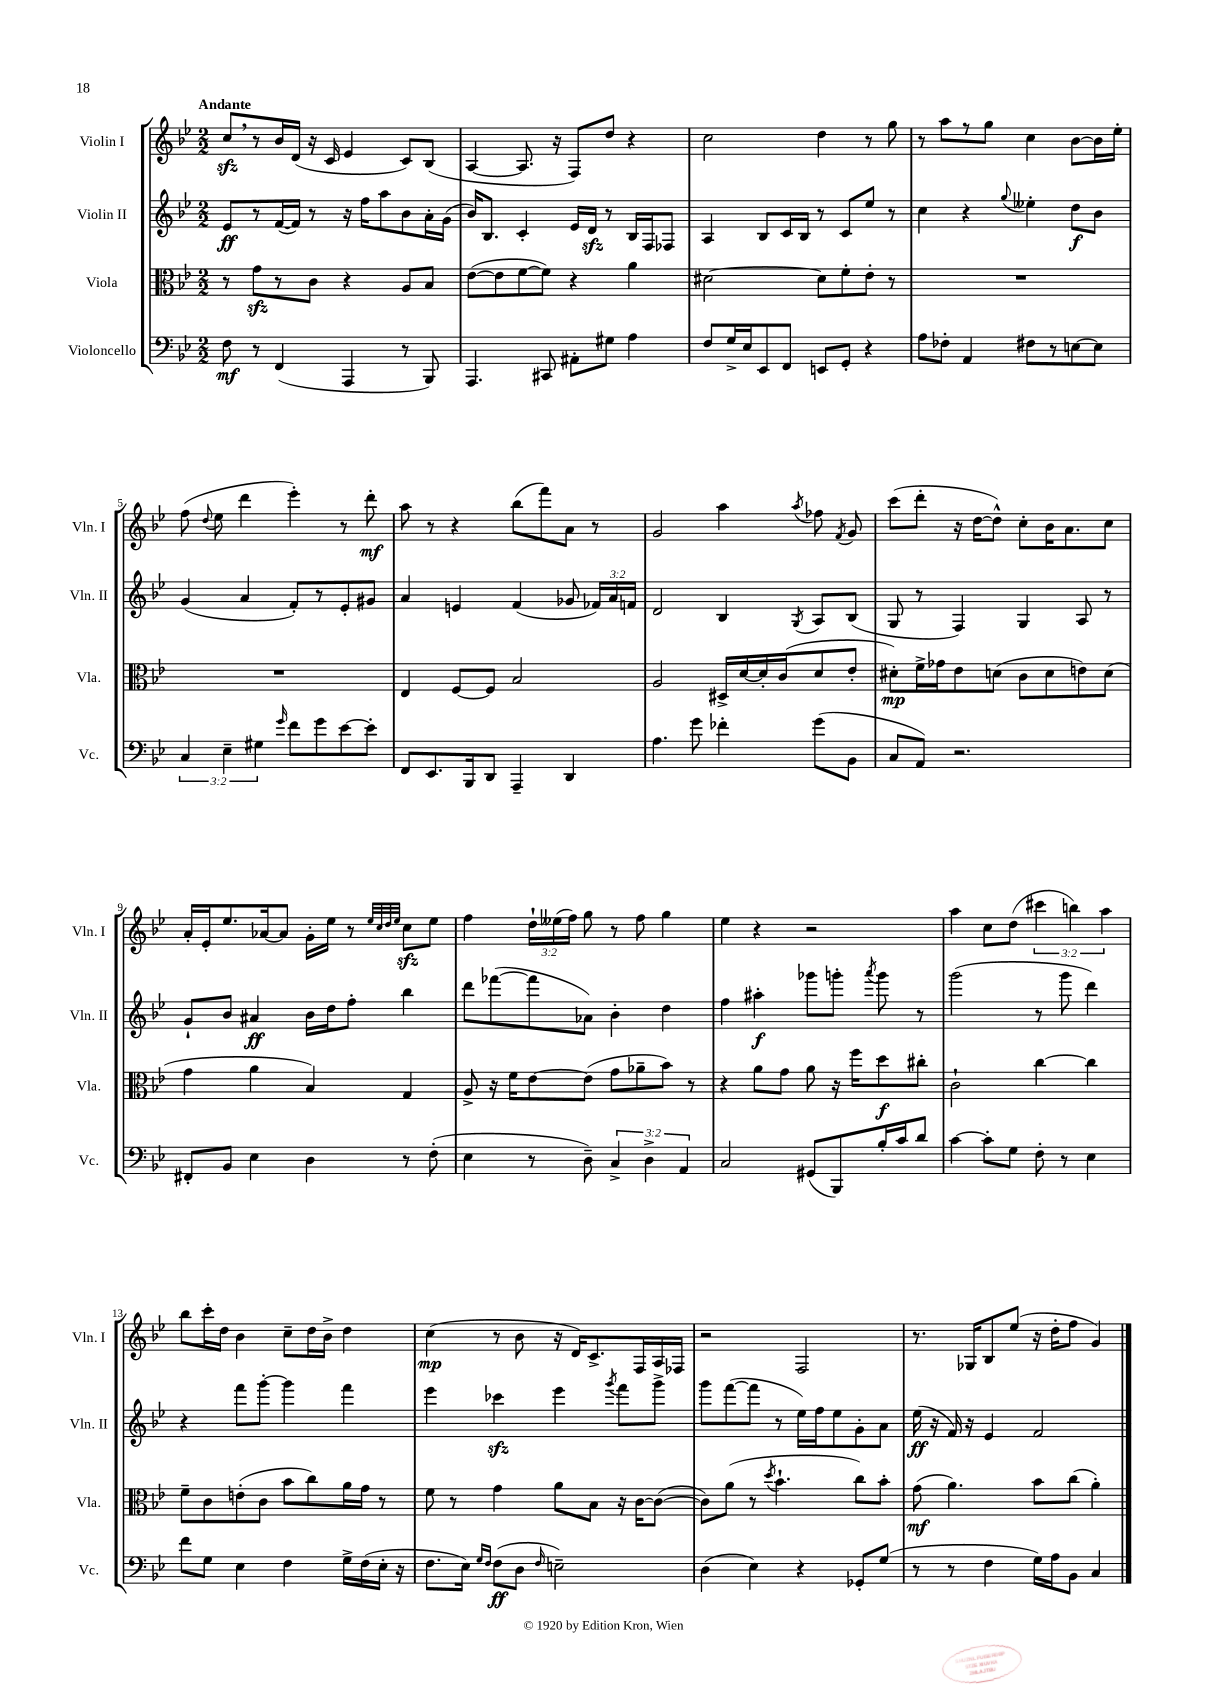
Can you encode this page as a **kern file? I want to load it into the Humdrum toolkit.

**kern	**kern	**kern	**kern
*staff4	*staff3	*staff2	*staff1
*clefF4	*clefC3	*clefG2	*clefG2
*k[b-e-]	*k[b-e-]	*k[b-e-]	*k[b-e-]
*M2/2	*M2/2	*M2/2	*M2/2
8F	8r	8e-	8cc
8r	8g	8r	8r
(4FF	8r	([16f	16b-
.	.	16f])	(16d
.	8c	8r	16r
.	.	.	16c
4AAA	4r	16r	4e-
.	.	16ff	.
.	.	8aa	.
8r	8A	8b-	8c)
8BBB-)	8B-	16a'	(8B-
.	.	(16g	.
=	=	=	=
4.AAA	([8e-	16b-)	[4A
.	.	8.B-	.
.	8e-]	.	.
.	[8f	4c'	8.A]
8CC#	8f])	.	.
.	.	.	16r
8AA#'	4r	16e-	8F)
.	.	16d	.
8G#	.	8r	8dd
4A	4a	16B-	4r
.	.	16F	.
.	.	8F-	.
=	=	=	=
8F	[2d#	4A	2cc
16G^	.	.	.
16E-	.	.	.
8EE-	.	8B-	.
8FF	.	16c	.
.	.	16B-	.
8EE	8d#]	8r	4dd
8GG'	8f'	8c	.
4r	8e-'	8ee-	8r
.	8r	8r	8gg
=	=	=	=
8A	1r	4cc	8r
8F-'	.	.	8aa
4AA	.	4r	8r
.	.	.	8gg
.	.	8qqgg	.
8F#	.	4ee--'	4cc
8r	.	.	.
[8E	.	8dd	[8b-
8E]	.	8b-	16b-]
.	.	.	16ee-'
=	=	=	=
6C	1r	(4g	(8ff
.	.	.	8qqdd
.	.	.	8ee-
6E-~	.	.	.
.	.	4a	4ddd
6G#	.	.	.
16qqg	.	.	.
8f	.	8f')	4eee-')
8g	.	8r	.
[8e-	.	8e-'	8r
8e-']	.	8g#	8ddd'
=	=	=	=
8FF	4E-	4a	8aa
8.EE-	.	.	8r
.	[8F	4e	4r
16BBB-	.	.	.
8DD	8F]	.	.
4AAA~	2B-	(4f	(8bb-
.	.	.	8fff)
4DD	.	8g-	8a
.	.	24f-)	8r
.	.	24a	.
.	.	24f	.
=	=	=	=
4.A	2A	2d	2g
8g	.	.	.
4f-'	16D#^	4B-	4aa
.	[16d	.	.
.	16d']	.	.
.	(16c	.	.
.	.	8qG	8qaa
(8g	8d	8A	8ff-
.	.	.	8qf
8BB-	8e-'	(8B-	8g
=	=	=	=
8C	8d#')	8G	(8ccc
8AA)	16f^	8r	8ddd'
.	16g-	.	.
2.r	8e-	4F)	16r
.	.	.	[16dd
.	(8d	.	8dd^^])
.	8c	4G	8cc'
.	8d	.	16b-
.	.	.	8.a
.	8e)	8A	.
.	(8d	8r	8cc
=	=	=	=
8FF#'	4g	8g`	16a'
.	.	.	16e-'
8BB-	.	8b-	8.ee-
4E-	4a	4a#	.
.	.	.	[16a-
.	.	.	8a-]
4D	4B-)	16b-	16g'
.	.	16dd	16ee-
.	.	8ff'	8r
.	.	.	32qqee-
.	.	.	32qqcc
.	.	.	32qqdd
.	.	.	32qqee-
8r	4G	4bb-	8cc
(8F'	.	.	8ee-
=	=	=	=
4E-	8A^	8ddd	4ff
.	16r	([8fff-	.
.	16f	.	.
8r	[8e-	8fff-]	24dd`
.	.	.	(24ee--
.	.	.	24ff)
8D~)	(8e-]	8a-)	8gg
6C^	8g	4b-'	8r
.	8a-~	.	8ff
6D^	.	.	.
.	8b-)	4dd	4gg
6AA	.	.	.
.	8r	.	.
=	=	=	=
2C	4r	4ff	4ee-
.	8a	4aa#'	4r
.	8g	.	.
(8GG#	8a	8ggg-	2r
8BBB-)	16r	8ggg'	.
.	16ff	.	.
.	.	8qaaa	.
16B-'	8dd	8ggg	.
16c	.	.	.
8d	8cc#'	8r	.
=	=	=	=
[4c	2c`	(2ggg	4aa
8c']	.	.	8cc
8G	.	.	(8dd
8F'	[4cc	8r	6ccc#
8r	.	8ggg	.
.	.	.	6bb)
4E-	4cc]	4ddd)	.
.	.	.	6aa
=	=	=	=
8f	8f~	4r	8bb-
8G	8c	.	16ccc'
.	.	.	16dd
4E-	(8e'	8fff	4b-
.	8c	[8ggg'	.
4F	8b-	4ggg]	8cc~
.	8cc)	.	16dd
.	.	.	16b-^
16G^	16a	4fff	4dd
(16F	16g	.	.
16E-'	8r	.	.
16r	.	.	.
=	=	=	=
8.F	8f	4eee-	(4cc
.	8r	.	.
16E-)	.	.	.
16qqG	.	.	.
16qqF	.	.	.
(8F	4g	4ccc-	8r
8D	.	.	8b-
16qqF	.	.	.
2E~)	8a	4eee-	16r
.	.	.	16d)
.	8B-	.	8.c^
.	.	8qggg	.
.	16r	8fff	.
.	[16c	.	16F
.	(8c_	8ggg^	16A
.	.	.	16F-
=	=	=	=
(4D	8c])	8ggg	2r
.	(8a	([8fff	.
4E-)	8r	8fff]	.
.	8qdd	.	.
.	4.b-`	8r	.
4r	.	16ee-)	2F
.	.	16ff	.
.	.	8ee-	.
8GG-'	8cc)	8g'	.
(8G	8b-'	8a	.
=	=	=	=
8r	(8g	(16ee-	8.r
.	.	16r	.
8r	4.a)	16f)	.
.	.	16r	16G-
4F	.	4e-	8B-
.	.	.	(8ee-
16G)	8b-	2f	16r
16A	.	.	16dd'
8BB-	(8cc	.	8ff
4C	4a')	.	4g)
==	==	==	==
*-	*-	*-	*-
